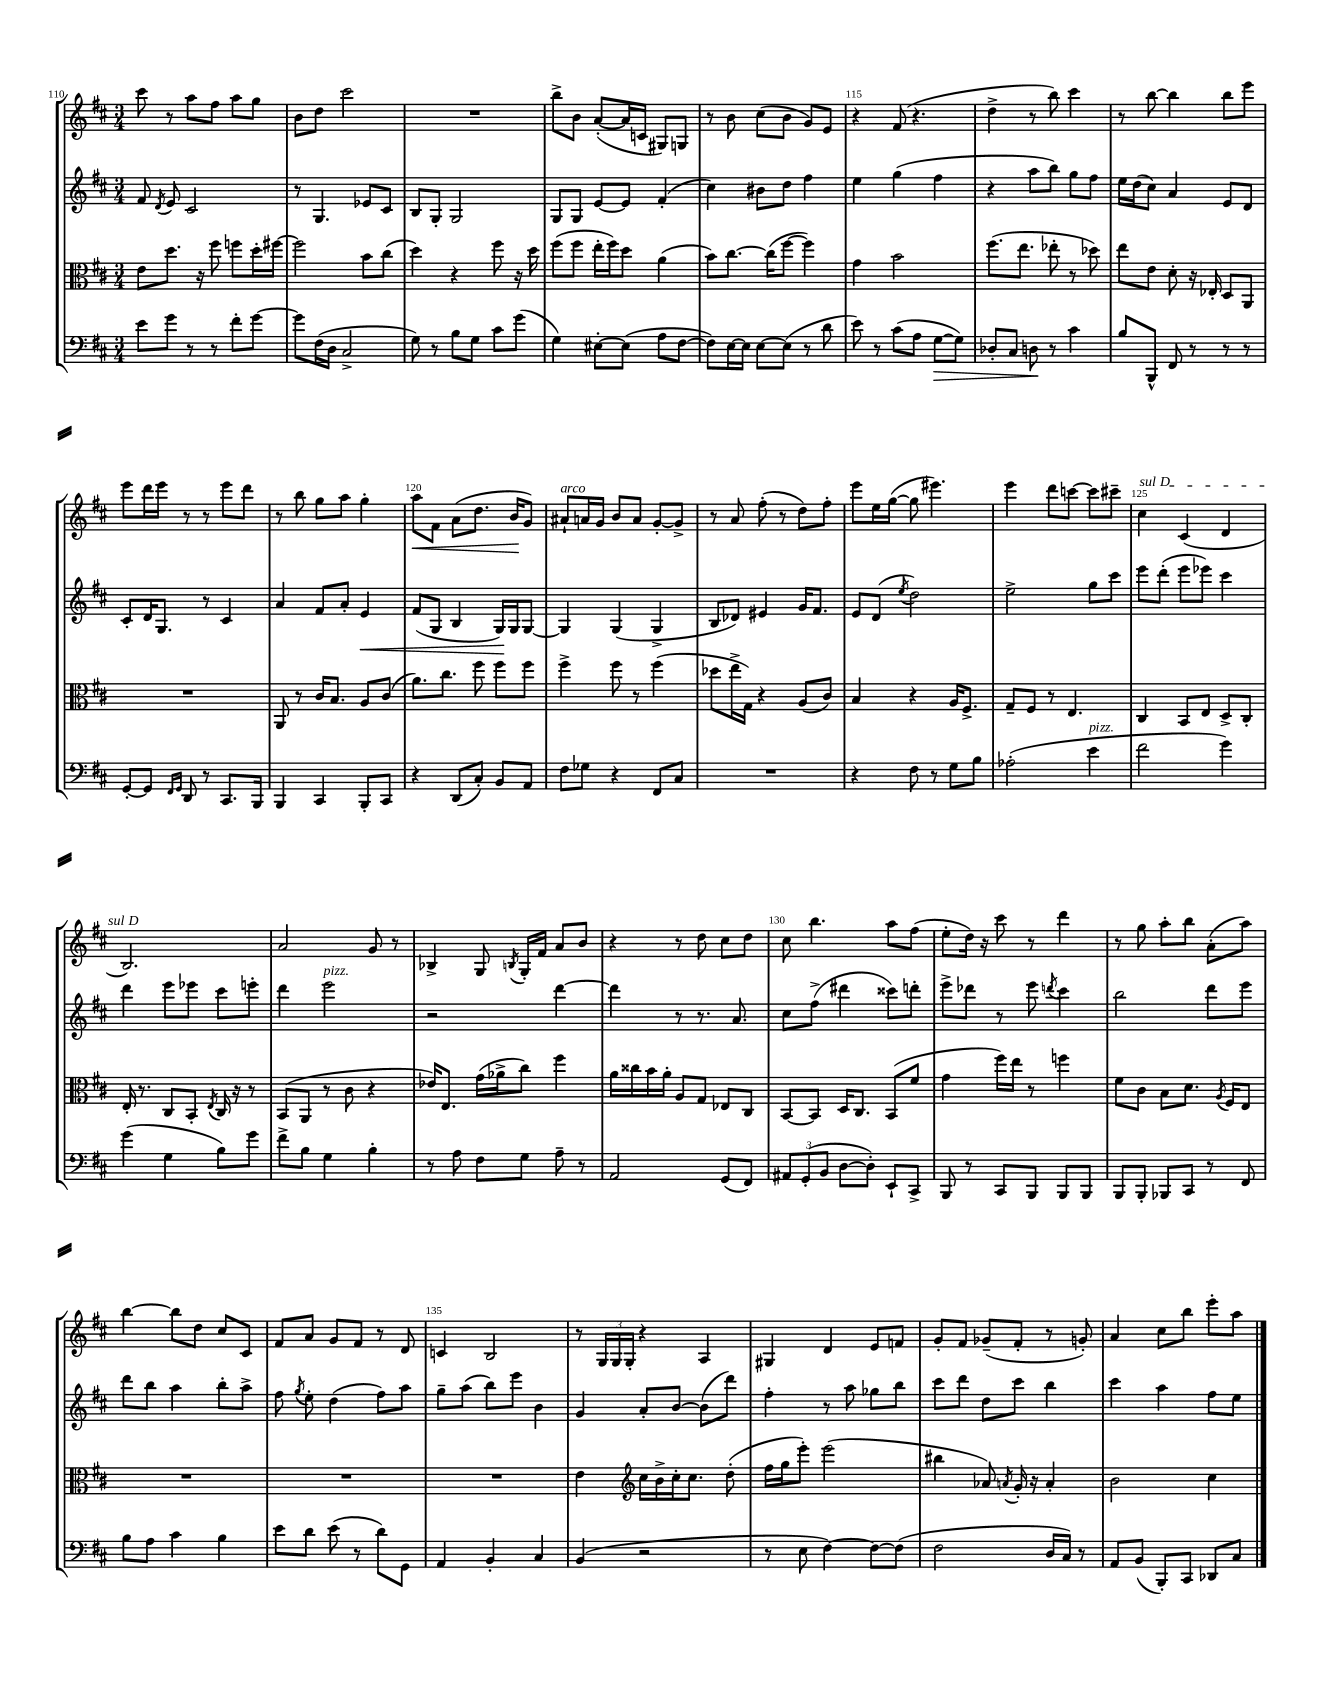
<<
\new StaffGroup <<
\new Staff = "s0" {
    \clef treble \key d \major \numericTimeSignature \time 3/4
    \autoBeamOff cis'''8 r8 a''8[ fis''8] a''8[ g''8] |
    b'8[ d''8] cis'''2 |
    R2. |
    b''8[-> b'8] a'8[~-.( a'16 c'16] gis8[) g8] |
    r8 b'8 cis''8[( b'8] g'8[) e'8] |
    r4 fis'8( r4. |
    d''4-> r8 b''8) cis'''4 |
    r8 b''8~ b''4 b''8[ e'''8] |
    e'''8[ d'''16 e'''16] r8 r8 e'''8[ d'''8] |
    r8 b''8 g''8[ a''8] g''4-. |
    a''8[\< fis'8] a'8[( d''8.] b'16[\! g'8]) |
    ais'8[-!^\markup { \italic "arco" } a'16 g'16] b'8[ a'8] g'8[~-. g'8]-> |
    r8 a'8 fis''8-.( r8 d''8[) fis''8]-. |
    e'''8[ e''16 g''16]~( g''8 eis'''4.) |
    e'''4 d'''8[ c'''8]~ c'''8[ cis'''8]-- |
    \once \override TextSpanner.bound-details.left.text = \markup { \italic "sul D" } cis''4\startTextSpan cis'4( d'4 |
    b2.\stopTextSpan) |
    a'2 g'8 r8 |
    bes4-> g8 \acciaccatura { b8 } g16[-. fis'16] a'8[ b'8] |
    r4 r8 d''8 cis''8[ d''8] |
    cis''8 b''4. a''8[ fis''8]( |
    e''8[-. d''16]) r16 cis'''8 r8 d'''4 |
    r8 g''8 a''8[-. b''8] a'8[-.( a''8]) |
    b''4~ b''8[ d''8] cis''8[ cis'8] |
    fis'8[ a'8] g'8[ fis'8] r8 d'8 |
    c'4 b2 |
    r8 \tuplet 3/2 { g16[ g16 g16]-. } r4 a4 |
    gis4 d'4 e'8[ f'8] |
    g'8[-. fis'8] ges'8[--( fis'8]-. r8 g'8-.) |
    a'4 cis''8[ b''8] e'''8[-. a''8] \bar "|." |
}
\new Staff = "s1" {
    \clef treble \key d \major \numericTimeSignature \time 3/4
    \autoBeamOff fis'8 \acciaccatura { d'8 } e'8 cis'2 |
    r8 g4. ees'8[ cis'8] |
    b8[ g8]-. g2 |
    g8[ g8] e'8[~ e'8] fis'4-.( |
    cis''4) bis'8[ d''8] fis''4 |
    e''4 g''4( fis''4 |
    r4 a''8[ b''8]) g''8[ fis''8] |
    e''16[ d''16( cis''8]) a'4 e'8[ d'8] |
    cis'8[-. d'16 g8.] r8 cis'4 |
    a'4 fis'8[ a'8]-. e'4\< |
    fis'8[( g8] b4 g16[\!) g16 g8]~ |
    g4 g4( g4-> |
    b8[ des'8]) eis'4 g'16[ fis'8.] |
    e'8[ d'8]( \acciaccatura { e''8 } d''2) |
    e''2-> g''8[ cis'''8] |
    e'''8[ d'''8]-.( e'''8[ ees'''8]) cis'''4 |
    d'''4 e'''8[ ees'''8] cis'''8[ e'''8]-. |
    d'''4 e'''2^\markup { \italic "pizz." } |
    r2 d'''4~ |
    d'''4 r8 r8. a'8. |
    cis''8[ fis''8]->( dis'''4 cisis'''8[) d'''8]-. |
    e'''8[-> des'''8] r8 e'''8 \acciaccatura { d'''8 } cis'''4 |
    b''2 d'''8[ e'''8] |
    d'''8[ b''8] a''4 b''8[-. a''8]-> |
    fis''8 \acciaccatura { g''8 } e''8-. d''4( fis''8[) a''8] |
    g''8[-- a''8]( b''8[) e'''8] b'4 |
    g'4 a'8[-. b'8]~ b'8[( d'''8]) |
    fis''4-. r8 a''8 ges''8[ b''8] |
    cis'''8[ d'''8] d''8[ cis'''8] b''4 |
    cis'''4 a''4 fis''8[ e''8] \bar "|." |
}
\new Staff = "s2" {
    \clef alto \key d \major \numericTimeSignature \time 3/4
    \autoBeamOff e'8[ d''8.] r16 fis''8 f''8[ d''16-. fis''16]~ |
    fis''2 b'8[ cis''8]( |
    d''4) r4 fis''8 r16 d''16 |
    fis''8[( fis''8] e''16[-. fis''16) d''8] a'4( |
    b'8[) cis''8.]~ cis''16[( fis''8]~ fis''4) |
    g'4 b'2 |
    fis''8.[( e''8.] ees''8-. r8 des''8) |
    e''8[ e'8] d'8-. r16 ees16-. d8[ a,8] |
    R2. |
    a,8 r8 cis'16[ b8.] a8[ cis'8]( |
    a'8.[) cis''8.] fis''8 fis''8[ fis''8] |
    fis''4-> fis''8 r8 fis''4( |
    des''8[ e''16-> g16]) r4 a8[( cis'8]) |
    b4 r4 a16[ fis8.]-> |
    g8[-- fis8] r8 e4. |
    cis4 b,8[ e8] d8[-> cis8]-. |
    e16-. r8. cis8[ b,8]-. \acciaccatura { e8 } cis16 r16 r8 |
    b,8[( a,8] r8 cis'8 r4 |
    ees'16[) e8.] g'16[( aes'16-> cis''8]) fis''4 |
    a'16[ cisis''16 b'16 a'16]-. a8[ g8] ees8[ cis8] |
    b,8[~ b,8] d16[ cis8.] b,8[( fis'8] |
    g'4 fis''16[) e''16] r8 f''4 |
    fis'8[ cis'8] b8[ d'8.] \acciaccatura { a8 } fis16[ e8] |
    R2. |
    R2. |
    R2. |
    e'4 \clef treble cis''16[ b'16-> cis''16-. cis''8.] d''8-.( |
    fis''16[ g''16 e'''8]-.) e'''2( |
    bis''4 aes'8) \acciaccatura { a'8 } g'16-. r16 a'4-. |
    b'2 cis''4 \bar "|." |
}
\new Staff = "s3" {
    \clef bass \key d \major \numericTimeSignature \time 3/4
    \autoBeamOff e'8[ g'8] r8 r8 fis'8[-. g'8]~ |
    g'8[ fis16( d16] cis2-> |
    g8) r8 b8[ g8] cis'8[ g'8]( |
    g4) eis8[~-. eis8]( a8[ fis8]~ |
    fis8[) e16~ e16] e8[~ e8]( r8 d'8 |
    e'8) r8 cis'8[( a8] g8[~\> g8]) |
    des8[-. cis8] d8\! r8 cis'4 |
    b8[ b,,8]-^ fis,8 r8 r8 r8 |
    g,8[~-. g,8] \grace { fis,16[ g,16] } d,8 r8 cis,8.[ b,,16] |
    b,,4 cis,4 b,,8[-. cis,8] |
    r4 d,8[( cis8]-.) b,8[ a,8] |
    fis8[ ges8] r4 fis,8[ cis8] |
    R2. |
    r4 fis8 r8 g8[ b8] |
    aes2-.( e'4^\markup { \italic "pizz." } |
    fis'2 g'4) |
    g'4( g4 b8[) g'8] |
    fis'8[-> b8] g4 b4-. |
    r8 a8 fis8[ g8] a8-- r8 |
    a,2 g,8[( fis,8]) |
    \tuplet 3/2 { ais,8[ g,8-.( b,8] } d8[~ d8]-.) e,8[-! cis,8]-> |
    b,,8 r8 cis,8[ b,,8] b,,8[ b,,8] |
    b,,8[ b,,8]-. bes,,8[ cis,8] r8 fis,8 |
    b8[ a8] cis'4 b4 |
    e'8[ d'8] e'8( r8 d'8[) g,8] |
    a,4 b,4-. cis4 |
    b,4( r2 |
    r8 e8 fis4~) fis8[~ fis8]( |
    fis2 d16[ cis16]) r8 |
    a,8[ b,8]( b,,8[-.) cis,8] des,8[ cis8] \bar "|." |
}
>>
>>
\layout { \context { \Score currentBarNumber = #110 \override BarNumber.break-visibility = ##(#f #t #t) barNumberVisibility = #(every-nth-bar-number-visible 5) } }
